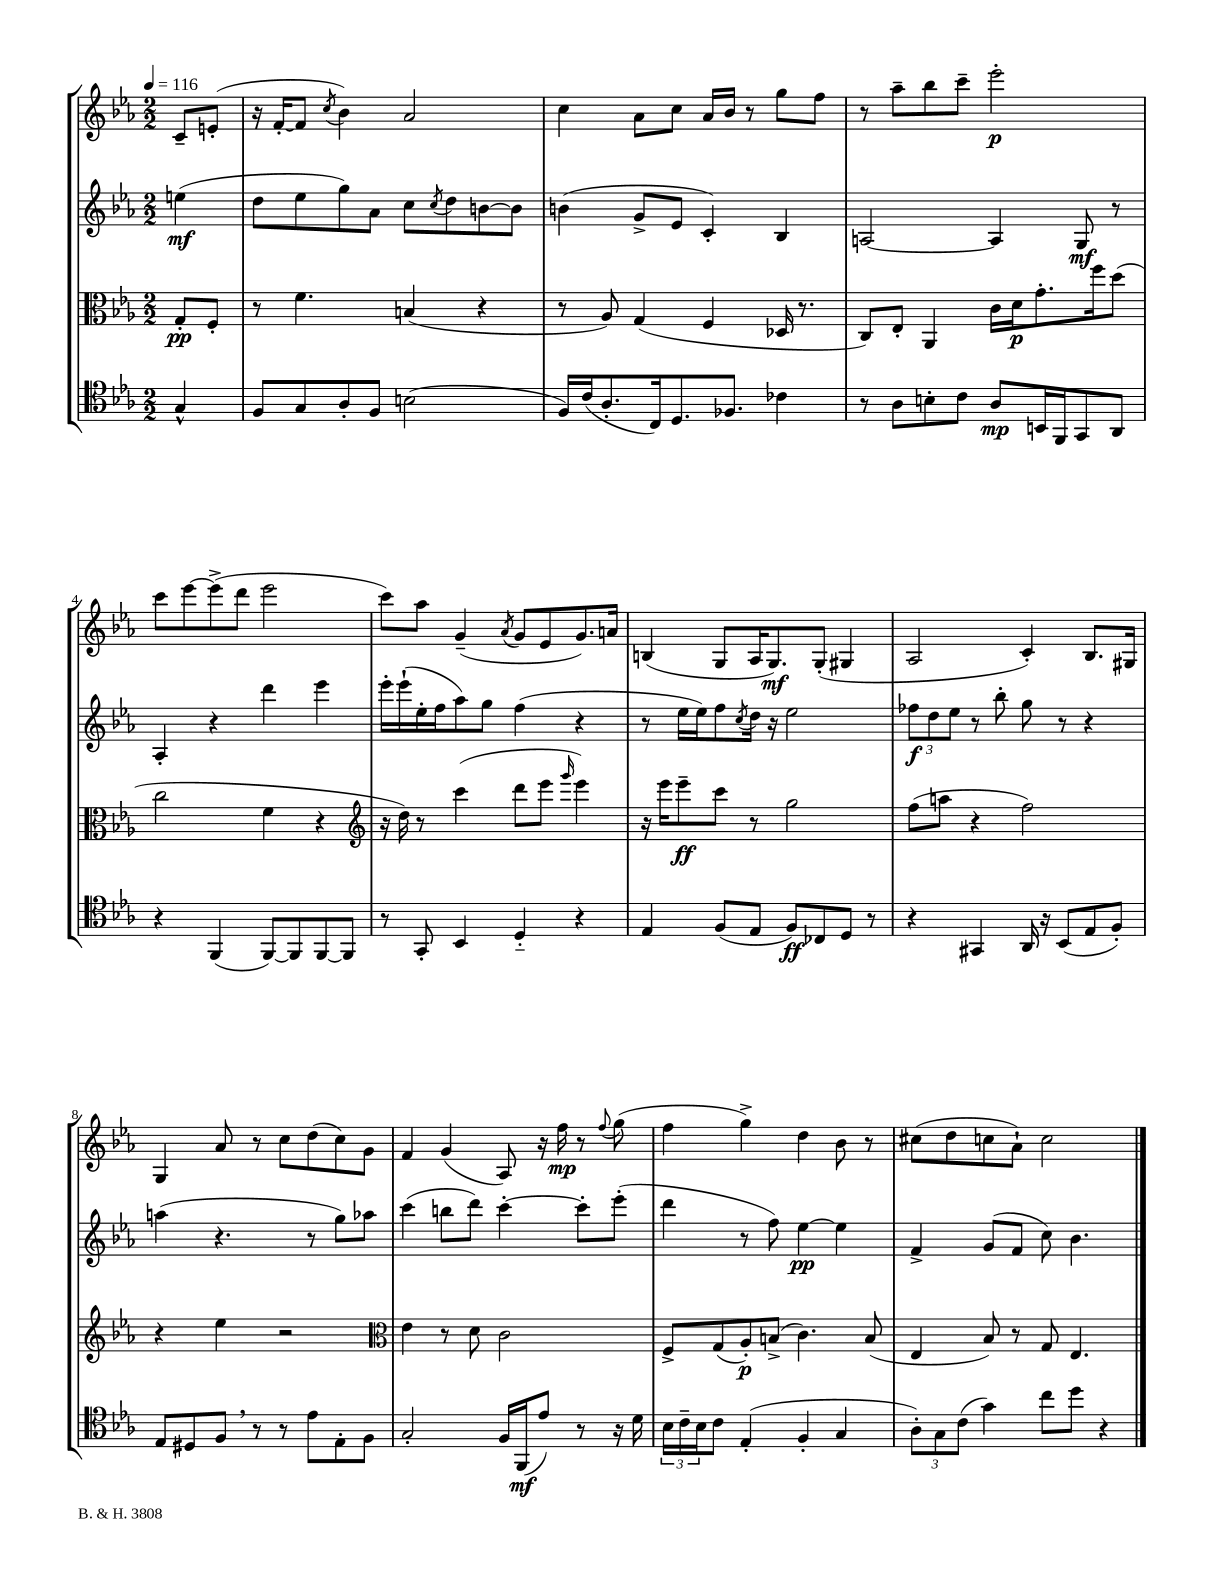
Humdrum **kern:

**kern	**kern	**kern	**kern
*staff4	*staff3	*staff2	*staff1
*clefC4	*clefC3	*clefG2	*clefG2
*k[b-e-a-]	*k[b-e-a-]	*k[b-e-a-]	*k[b-e-a-]
*M2/2	*M2/2	*M2/2	*M2/2
*MM116	*MM116	*MM116	*MM116
4G^^	8G'	(4ee	8c~
.	8F'	.	(8e'
=	=	=	=
8F	8r	8dd	16r
.	.	.	[16f'
8G	4.f	8ee-	8f]
.	.	.	8qcc
8A-'	.	8gg)	4b-)
8F	.	8a-	.
(2B	(4B	8cc	2a-
.	.	8qcc	.
.	.	8dd	.
.	4r	[8b	.
.	.	8b]	.
=	=	=	=
16F)	8r	(4b	4cc
(16c	.	.	.
8.A-'	8A-)	.	.
.	(4G	8g^	8a-
16C)	.	.	.
8.D	.	8e-	8cc
.	4F	4c')	16a-
8.F-	.	.	16b-
.	.	.	8r
4c-	16D-	4B-	8gg
.	8.r	.	.
.	.	.	8ff
=	=	=	=
8r	8C)	[2A	8r
8A-	8E-'	.	8aa-~
8B'	4AA-	.	8bb-
8c	.	.	8ccc~
8A-	16c	4A]	2eee-'
.	16d	.	.
16BB	8.g'	.	.
16FF	.	.	.
8GG	.	8G	.
.	16ff	.	.
8AA-	(8dd	8r	.
=	=	=	=
4r	2cc	4A-'	8ccc
.	.	.	[8eee-
(4FF	.	4r	(8eee-^]
.	.	.	8ddd
[8FF)	4f	4ddd	2eee-
8FF]	.	.	.
[8FF	4r	4eee-	.
8FF]	.	.	.
=	=	=	=
*	*clefG2	*	*
8r	16r	16eee-'	8ccc)
.	16dd)	(16eee-`	.
8GG'	8r	16ee-'	8aa-
.	.	16ff	.
4BB-	(4ccc	8aa-)	(4g~
.	.	8gg	.
.	.	.	8qa-
4D'~	8ddd	(4ff	8g
.	8eee-	.	8e-
.	16qqggg	.	.
4r	4eee-)	4r	8.g)
.	.	.	16a
=	=	=	=
4E-	16r	8r	(4B
.	16eee-	.	.
.	8eee-~	16ee-	.
.	.	16ee-)	.
(8F	8ccc	8ff	8G
.	.	8qcc	.
8E-	8r	16dd	16A-
.	.	16r	8.G)
8F)	2gg	2ee-	.
8C-	.	.	(8G'
8D	.	.	4G#
8r	.	.	.
=	=	=	=
4r	(8ff	12ff-	2A-
.	.	12dd	.
.	8aa	.	.
.	.	12ee-	.
4GG#	4r	8r	.
.	.	8bb-'	.
16AA-	2ff)	8gg	4c')
16r	.	.	.
(8BB-	.	8r	.
8E-	.	4r	8.B-
8F')	.	.	.
.	.	.	16G#
=	=	=	=
8E-	4r	(4aa	4G
8D#	.	.	.
8F	4ee-	4.r	8a-
8r	.	.	8r
8r	2r	.	8cc
8e-	.	8r	(8dd
8E-'	.	8gg)	8cc)
8F	.	8aa-	8g
=	=	=	=
*	*clefC3	*	*
2G'	4e-	(4ccc	4f
.	8r	8bb	(4g
.	8d	8ddd)	.
16F	2c	[4ccc'	8A-)
(16FF	.	.	.
8e-)	.	.	16r
.	.	.	16ff
8r	.	8ccc']	8r
.	.	.	8qqff
16r	.	(8eee-'	(8gg
16d	.	.	.
=	=	=	=
24B-	8F^	4ddd	4ff
24c~	.	.	.
24B-	.	.	.
8c	(8G	.	.
(4E-'	8A-')	8r	4gg^)
.	(8B^	8ff)	.
4F'	4.c)	[4ee-	4dd
4G	.	4ee-]	8b-
.	(8B	.	8r
=	=	=	=
12A-')	4E-	4f^	(8cc#
12G	.	.	.
.	.	.	8dd
(12c	.	.	.
4g)	8B-)	(8g	8cc
.	8r	8f	8a-`)
8cc	8G	8cc)	2cc
8dd	4.E-	4.b-	.
4r	.	.	.
==	==	==	==
*-	*-	*-	*-
